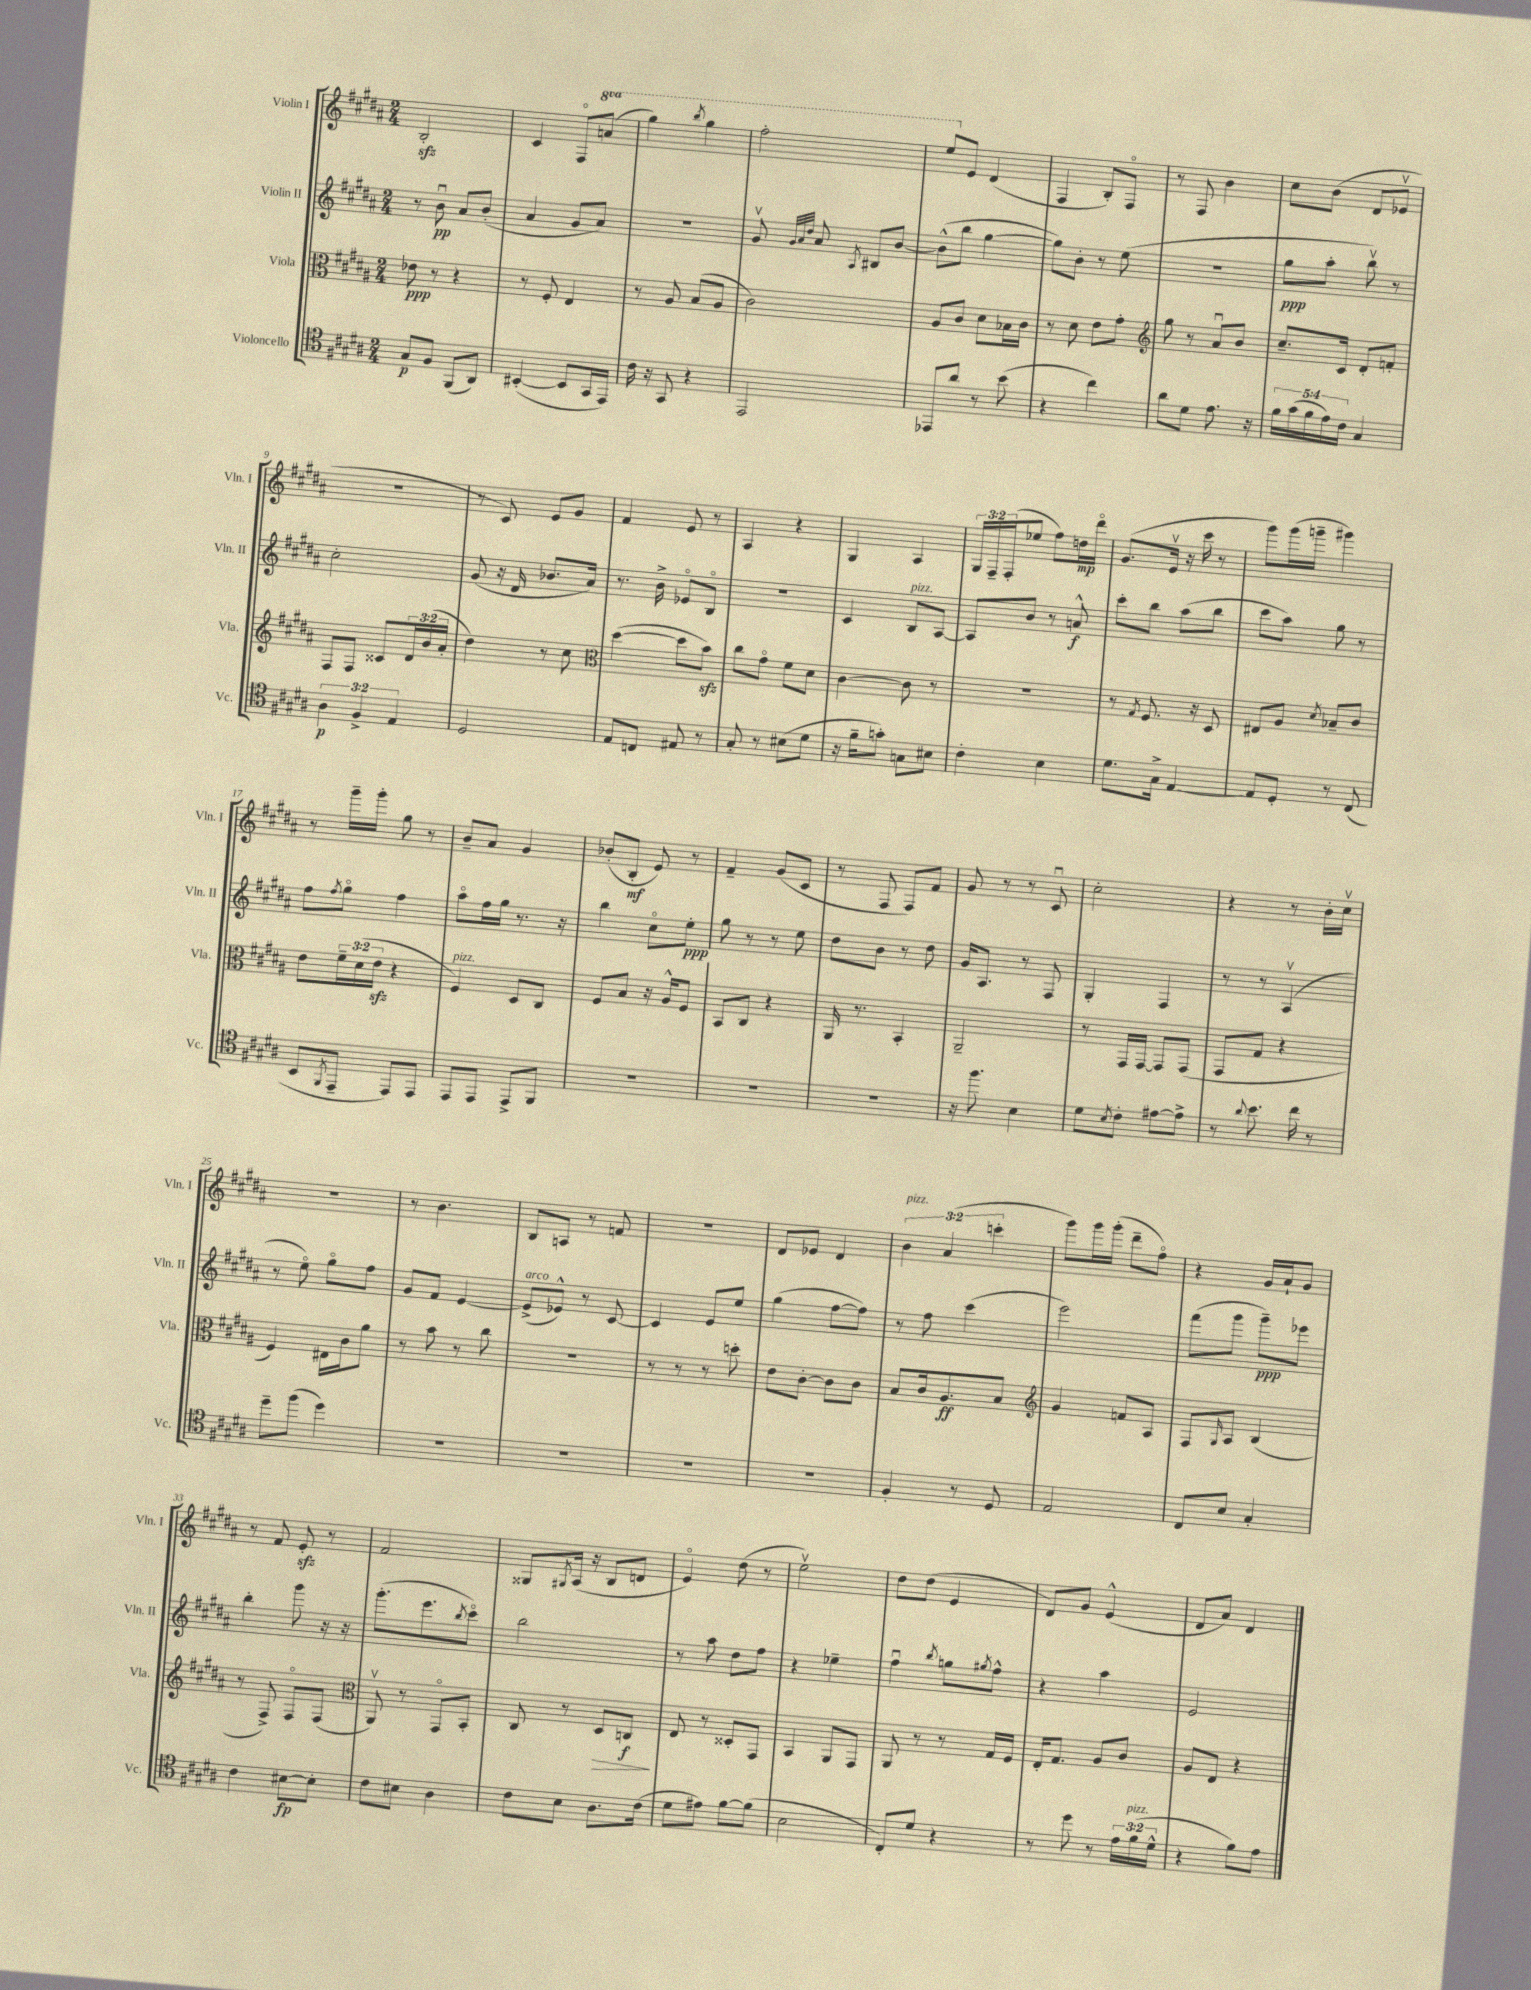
<<
\new StaffGroup <<
\new Staff = "s0" \with { instrumentName = "Violin I" shortInstrumentName = "Vln. I" } {
    \clef treble \key b \major \numericTimeSignature \time 2/4 \override Staff.TupletNumber.text = #tuplet-number::calc-fraction-text \set Staff.ottavationMarkups = #ottavation-simple-ordinals
    b2-.\sfz |
    cis'4 fis8\flageolet \ottava #1 a''8( |
    gis'''4) \acciaccatura { b'''8 } gis'''4 |
    fis'''2-. |
    e'''8 \ottava #0 e'8 dis'4( |
    fis4 b8-.) fis8\flageolet |
    r8 fis8 b'4 |
    cis''8 b'8( dis'8 ees'8\upbow |
    r2 |
    r8 cis'8) e'8 gis'8 |
    fis'4 e'8 r8 |
    ais4 r4 |
    gis4 ais4 |
    \tuplet 3/2 { gis16 fis16-- fis16-.( } ees''8 fis''8) d''16\mp dis'''16\flageolet |
    gis'8.( e'16\upbow r16 cis'''16 r8 |
    gis'''8) gis'''16( g'''16-- gis'''4) |
    r8 gis'''16-- gis'''16-. gis''8 r8 |
    b'8-- ais'8 gis'4 |
    bes'8-.( b8-.\mf e'8) r8 |
    fis'4-- gis'8( cis'8 |
    r8 fis8 fis8) fis'8 |
    gis'8 r8 r8 cis'8\downbow |
    cis''2-. |
    r4 r8 b'16-. cis''16\upbow |
    r2 |
    r8 b'4. |
    b8 a8 r8 f'8 |
    r2 |
    dis'8 ees'8 dis'4 |
    \tuplet 3/2 { b'4^\markup { \italic "pizz." } ais'4( c'''4-. } |
    gis'''8) gis'''16 gis'''16-.( dis'''8-- fis''8\flageolet) |
    r4 gis'16 ais'16-! gis'8 |
    r8 fis'8 e'8-.\sfz r8 |
    fis'2 |
    gisis8 \acciaccatura { gis8 } ais16( r16 b8 d'8 |
    e'4\flageolet) dis''8( r8 |
    e''2\upbow) |
    dis''8 dis''8( e'4 |
    dis'8) gis'8 e'4-^( |
    dis'8 ais'8) dis'4 \bar "|." |
}
\new Staff = "s1" \with { instrumentName = "Violin II" shortInstrumentName = "Vln. II" } {
    \clef treble \key b \major \numericTimeSignature \time 2/4
    r8 b'8\downbow\pp ais'8 b'8-.( |
    ais'4 gis'8 ais'8) |
    R2 |
    gis'8\upbow \grace { gis'32 ais'32 dis''32 } ais'8 \acciaccatura { ais8 } bis8 b'8~ |
    b'8-^( b''8 gis''4~ |
    gis''8) b'8-. r8 e''8( |
    r2 |
    gis''8\ppp ais''8-. b''8\upbow) r8 |
    cis''2-. |
    gis'8( r16 dis'16 bes'8. ais'16) |
    r8. b'16-> ees'8\flageolet b8\flageolet |
    r2 |
    cis'4 b8^\markup { \italic "pizz." } ais8~ |
    ais8 b'8 r8 a'8-^\f |
    cis'''8-. b''8 ais''8( b''8 |
    cis'''8 ais''8) gis''8 r8 |
    fis''8 \acciaccatura { fis''8 } gis''8\flageolet fis''4 |
    ais''8\flageolet fis''16 gis''16 r8. r16 |
    b''4 cis''8\flageolet e''8-.\ppp |
    gis''8 r8 r8 e''8 |
    dis''8 b'8 r8 dis''8 |
    gis'16 ais8. r8 fis8 |
    gis4-. fis4 |
    r8 r8 ais4\upbow( |
    r8 e''8\flageolet) gis''8\flageolet fis''8 |
    gis'8 fis'8 e'4~ |
    e'8->^\markup { \italic "arco" }( ees'8-^) r8 cis'8~ |
    cis'4 e'8 e''8 |
    gis''4( fis''8~ fis''8) |
    r8 fis''8 cis'''4( |
    e'''2) |
    fis'''8( gis'''8 gis'''8--\ppp) ees'''8 |
    b''4-. gis'''8 r16 r16 |
    gis'''8.-.( e'''8. \acciaccatura { b''8 } cis'''8\flageolet) |
    b''2 |
    r8 ais''8 dis''8 fis''8 |
    r4 ees''4-- |
    fis''4\downbow \acciaccatura { b''8 } g''8 \acciaccatura { gis''8 } fis''8-^ |
    r4 ais''4 |
    e'2 \bar "|." |
}
\new Staff = "s2" \with { instrumentName = "Viola" shortInstrumentName = "Vla." } {
    \clef alto \key b \major \numericTimeSignature \time 2/4 \override Staff.TupletNumber.text = #tuplet-number::calc-fraction-text
    ees'8\ppp r8 r4 |
    r8 fis8-. e4 |
    r8 ais8 b8( ais8 |
    cis'2) |
    ais8 cis'8 dis'8 bes16 cis'16 |
    r8 dis'8 e'8 gis'8-. |
    \clef treble gis''8 r8 ais'8\downbow b'8 |
    cis''8.-- cis'16 dis'8-. f'8-. |
    fis8 fis8 cisis'8 \tuplet 3/2 { dis'16 b'16( ais'16-. } |
    dis''4) r8 cis''8 |
    \clef alto dis''4~( dis''8 b'8\sfz) |
    cis''8 gis'8\flageolet fis'8 dis'8 |
    cis'4~ cis'8 r8 |
    R2 |
    r8 \acciaccatura { gis8 } fis8. r16 dis8 |
    eis8 ais8 \acciaccatura { dis'8 } bes8-- cis'8 |
    e'8 \tuplet 3/2 { fis'16-- dis'16( e'16\sfz } r4 |
    fis4^\markup { \italic "pizz." }) dis8 cis8 |
    fis8 b8 r16 ais16-^ fis8 |
    b,8 cis8 r4 |
    ais,16 r8. b,4-. |
    ais,2-- |
    r8 gis,16 gis,16~ gis,8 gis,8( |
    gis,8 gis8 r4 |
    fis4) eis16 cis'16 ais'8 |
    r8 b'8 r8 cis''8 |
    r2 |
    r8 r8 r8 d''8-. |
    e'8 cis'8~-. cis'8 cis'8 |
    b8 cis'16 ais8.\ff b8 |
    \clef treble gis'4 f'8 ais8 |
    fis8 \grace { gis16 } ais8 b4( |
    r8 fis8->) fis8\flageolet fis8( |
    \clef alto ais,8\upbow) r8 gis,8\flageolet b,8-. |
    cis8 r8 dis8\> c8\f\! |
    e8 r8 disis8-. gis,8 |
    b,4 ais,8 gis,8 |
    ais,8 r8 r8 gis16 fis16 |
    e16-. gis8. ais8 cis'8 |
    ais8 e8 r4 \bar "|." |
}
\new Staff = "s3" \with { instrumentName = "Violoncello" shortInstrumentName = "Vc." } {
    \clef tenor \key b \major \numericTimeSignature \time 2/4 \override Staff.TupletNumber.text = #tuplet-number::calc-fraction-text
    gis8\p fis8 fis,8( ais,8) |
    bis,4~-.( bis,8 gis,16 e,16) |
    cis'16 r16 gis,8 r4 |
    e,2 |
    ees,8 ais'8 r8 b'8( |
    r4 cis''4) |
    ais'8 dis'8 e'8. r16 |
    \tuplet 5/4 { fis'16 gis'16( fis'16 e'16) cis'16 } gis4 |
    \tuplet 3/2 { ais4\p fis4-> e4 } |
    dis2 |
    e8 c8 eis8 r8 |
    gis8-. r8 bis8( dis'8 |
    r16 fis'16-- g'8-.) g8 bis8 |
    cis'4-. b4 |
    dis'8. gis16-> e4~ |
    e8 dis8-. r8 cis8( |
    b,8 \acciaccatura { fis,8 } e,8-- e,8) e,8 |
    e,8 e,8 e,8-> fis,8 |
    r2 |
    R2 |
    R2 |
    r16 fis''8. b4 |
    dis'8 \acciaccatura { b8 } cis'8-. eis'8~ eis'8-> |
    r8 \appoggiatura { ais'8 } b'8. cis''16 r8 |
    dis''8-- fis''8( dis''4) |
    R2 |
    R2 |
    R2 |
    R2 |
    fis4-. r8 dis8 |
    e2 |
    cis8 b8 gis4-. |
    cis'4 bis8~\fp bis8-. |
    cis'8 bis8 ais4 |
    cis'8 b8 ais8. cis'16( |
    dis'8 eis'8) fis'8~ fis'8( |
    b2 |
    cis8-.) dis'8 r4 |
    r8 dis''8 r8 \tuplet 3/2 { e'16 fis'16^\markup { \italic "pizz." }( dis'16-^ } |
    r4 fis'8) e'8 \bar "|." |
}
>>
>>
